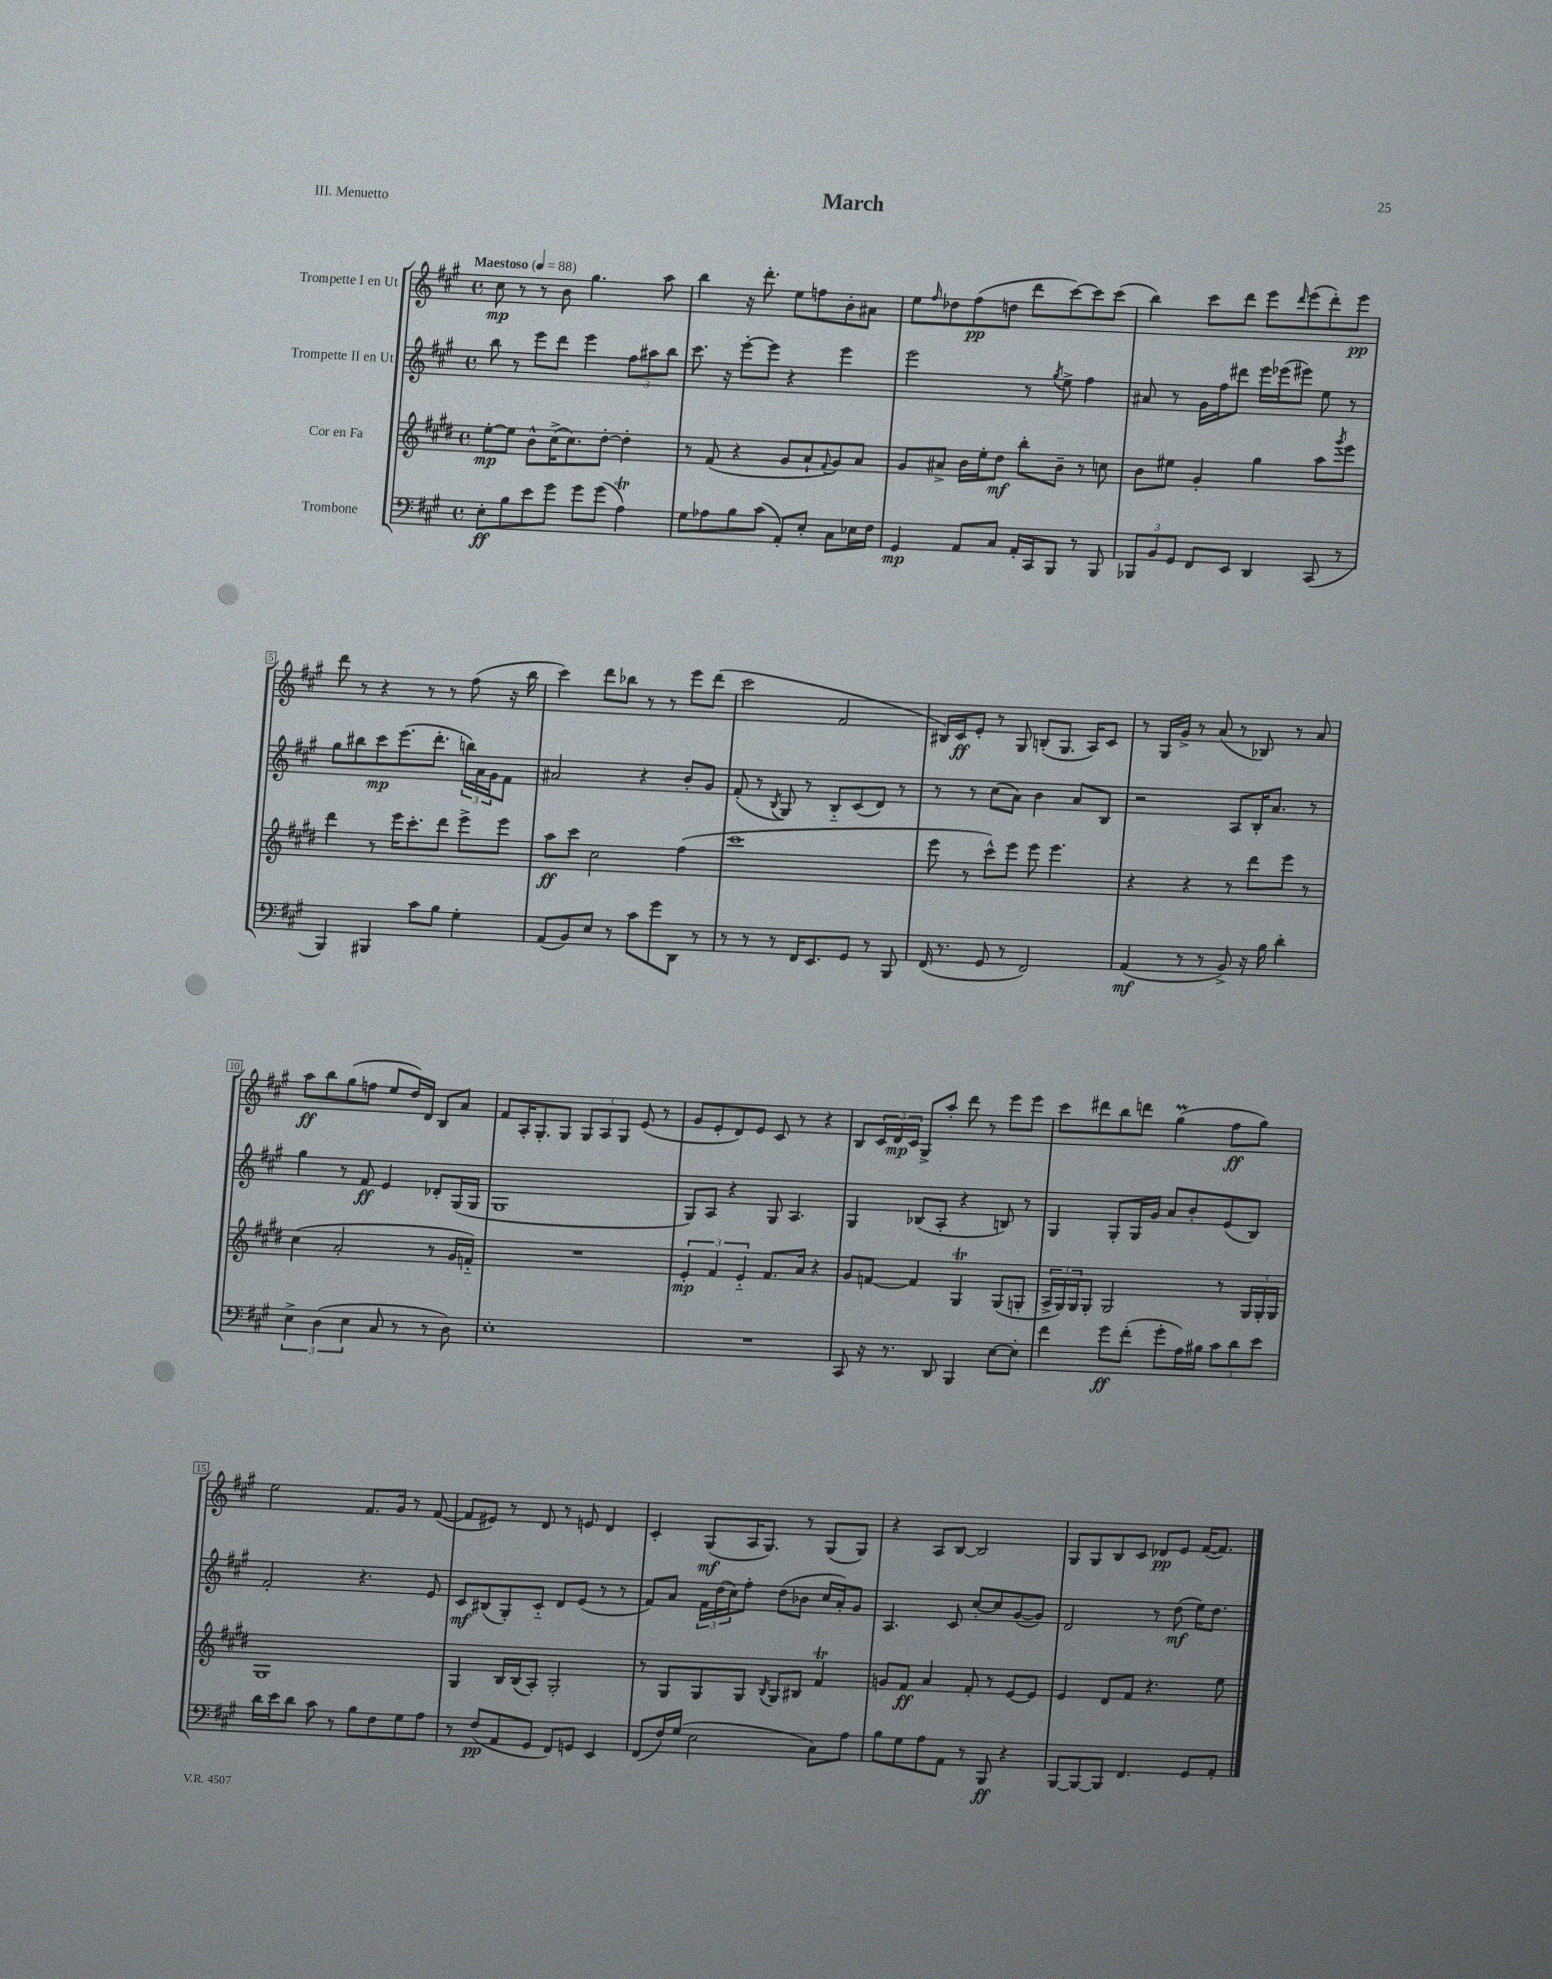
\header { title = "March" piece = "III. Menuetto" }
<<
\new StaffGroup <<
\new Staff = "s0" \with { instrumentName = "Trompette I en Ut" } {
    \clef treble \key a \major \defaultTimeSignature \time 4/4 \tempo "Maestoso" 4 = 88
    cis''8\mp r8 r8 b'8 gis''4. a''8 |
    b''4 r16 d'''8.-. e''8 f''8 b'8-. ais'8 |
    e''8 \grace { fis''16 } des''8 fis''8\pp( d''8 d'''8 cis'''8~) cis'''8 cis'''8( |
    b''4) cis'''8 d'''8 e'''8 \grace { d'''16 } e'''8( d'''8-.) e'''8\pp |
    d'''8 r8 r4 r8 r8 fis''8( r16 b''16 |
    cis'''4) d'''8 bes''8 r8 r8 e'''8 d'''8( |
    cis'''2 fis'2 |
    bis16) cis'16\ff e'8-. r8 gis8 b8-.( gis8. a16) cis'8 |
    r8 gis16 gis'16-> r8 a'8( r8 bes8) r8 a'8 |
    a''8\ff b''8 gis''8( f''8 e''8 d''16) d'16 b8 a'8 |
    fis'8 a16-. gis8.-. gis8 \tuplet 3/2 { gis8 a8 gis8 } e'8( r8 |
    gis'8 e'8-. d'8) e'8 cis'8 r8 r4 |
    b8 \tuplet 3/2 { cis'16 d'16\mp cis'16 } gis8-> a''8-. d'''8 r8 e'''8 e'''8 |
    cis'''8 dis'''8 b''8 d'''8 gis''4\prall( fis''8\ff gis''8) |
    e''2 fis'8. gis'16 r8 fis'8~( |
    fis'8 eis'8) r8 d'8 r8 e'8 d'4 |
    cis'4-. gis8\mf( a16 gis8.) r8 gis8( gis8) |
    r4 a8 b8~ b2 |
    gis8 gis8 b8 cis'8 des'8\pp e'8 fis'16~( fis'8.) \bar "|." |
}
\new Staff = "s1" \with { instrumentName = "Trompette II en Ut" } {
    \clef treble \key a \major \defaultTimeSignature \time 4/4
    b''8 r8 e'''8 d'''8 e'''4 \tuplet 3/2 { fis''8 ais''8 b''8 } |
    cis'''8. r16 e'''8~-. e'''8 r4 e'''4 |
    e'''2 r8 \acciaccatura { gis''8 } e''8-> fis''4 |
    ais'8 r8 gis'16 fis''16 dis'''8 e'''16 ees'''16( eis'''8) e''8 r8 |
    gis''8 bis''8 cis'''8\mp e'''8.( d'''8.-. \tuplet 3/2 { b''16) a'16 gis'16 } fis'8 |
    ais'2 r4 b'8-. gis'8 |
    fis'8-.( r8 \acciaccatura { b8 } gis8) r8 b8-_ cis'8( d'8) r8 |
    r8 r8 cis''8( a'8) b'4 a'8 b8 |
    r2 a8 b16-. a'8. r8 |
    gis''4 r8 fis'8\ff e'4 des'8-. gis16( gis16 |
    gis1 |
    gis8) a8 r4 gis8 a4. |
    gis4 bes8( a8-. r4 b8) r8 |
    gis4 gis8-. gis16 gis'16 a'8 b'8-. e'8( b8) |
    fis'2-. r4. e'8 |
    cis'8\mf bis8( gis8-.) cis'8-_ d'8 e'8( r8 r8 |
    fis'8) a'8 \tuplet 3/2 { fis'16 d''16( cis''16) } fis''8-. d''8( bes'8 cis''16 a'16-.) gis'8 |
    a4. cis'8 cis''8~-. cis''8 gis'8~( gis'8) |
    d'2 r8 d''8\mf( e''16) d''8. \bar "|." |
}
\new Staff = "s2" \with { instrumentName = "Cor en Fa" } {
    \clef treble \key e \major \defaultTimeSignature \time 4/4
    e''8~-.\mp e''8 b'8-^ cis''16->( cis''8.) dis''8~-. dis''4-. |
    r8 fis'8( r4 gis'8 a'8-! \appoggiatura { fis'8 } gis'8) a'8 |
    gis'8 ais'8-> b'16 e''16-. dis''8\mf b''8-. b'8-- r8 c''8 |
    b'8 eis''8 gis'4-. gis''4 a''8 \acciaccatura { gis'''8 } e'''8 |
    dis'''4 r8 e'''16 cis'''8.-. dis'''8 e'''8-> e'''8 |
    a''8\ff cis'''8 cis''2 fis''4( |
    cis'''1 |
    e'''8 r8 cis'''8-^) e'''8 e'''8 e'''4. |
    r4 r4 r8 dis'''8 e'''8 r8 |
    cis''4( a'2-. r8 gis'16 f'16-_) |
    R1 |
    \tuplet 3/2 { e'4-.\mp fis'4 e'4-_ } fis'8. a'16 r4 |
    gis'8 f'8~ f'4 gis4\trill gis8( g8-. |
    \tuplet 3/2 { a16-> gis16) gis16 } gis8-. gis2 r8 \tuplet 3/2 { gis16 gis16-. gis16 } |
    gis1 |
    gis4 b16 b16( a8-.) gis2-. |
    r8 gis8 gis8 gis8 \acciaccatura { b8 } gis8 bis8 fis'4\trill |
    g'8 fis'8\ff a'4 fis'8-. r8 e'8~ e'8 |
    e'4 dis'8 fis'8 r4. e''8 \bar "|." |
}
\new Staff = "s3" \with { instrumentName = "Trombone" } {
    \clef bass \key a \major \defaultTimeSignature \time 4/4
    e8-.\ff b8 e'8 gis'8 gis'8 gis'8( a4\trill) |
    gis8 aes8 b8 cis'8( a,8-.) e8-. cis8 ees16 fis16 |
    gis,4\mp a,8 cis8 a,16-. cis,16 b,,8 r8 b,,8 |
    \tuplet 3/2 { bes,,8 b,8 gis,8 } fis,8 e,8 d,4 cis,8( r8 |
    b,,4) bis,,4 cis'8 b8 gis4-. |
    a,8( b,8) e8 r8 cis'8 gis'8 d,8 r8 |
    r8 r8 r8 fis,16 e,8. gis,8 r8 b,,8 |
    fis,16( r8. gis,8 r8 fis,2) |
    a,4\mf( r8 r8 b,8->) r16 b16 d'4-. |
    \tuplet 3/2 { e4-> d4( e4 } cis8 r8 r8 d8) |
    e1-. |
    R1 |
    cis,8 r16 r8. d,8 b,,4 e8~ e8-. |
    fis'4 gis'8\ff fis'8-.( gis'8-. a16) bis16 \tuplet 3/2 { cis'8 d'8 e'8 } |
    d'16 e'16 d'8 cis'8 r8 b8 fis8 gis8 a8 |
    r8 fis8\pp( a,8 gis,8 fis,8) g,8 e,4 |
    fis,8( fis16) gis16( e2 cis8) a8 |
    b8 gis8 a8 a,8 r8 b,,8\ff r4 |
    b,,8~ b,,8~ b,,8 fis,4. gis,8 a,8-. \bar "|." |
}
>>
>>
\layout { \context { \Score \override BarNumber.stencil = #(make-stencil-boxer 0.1 0.3 ly:text-interface::print) } }
